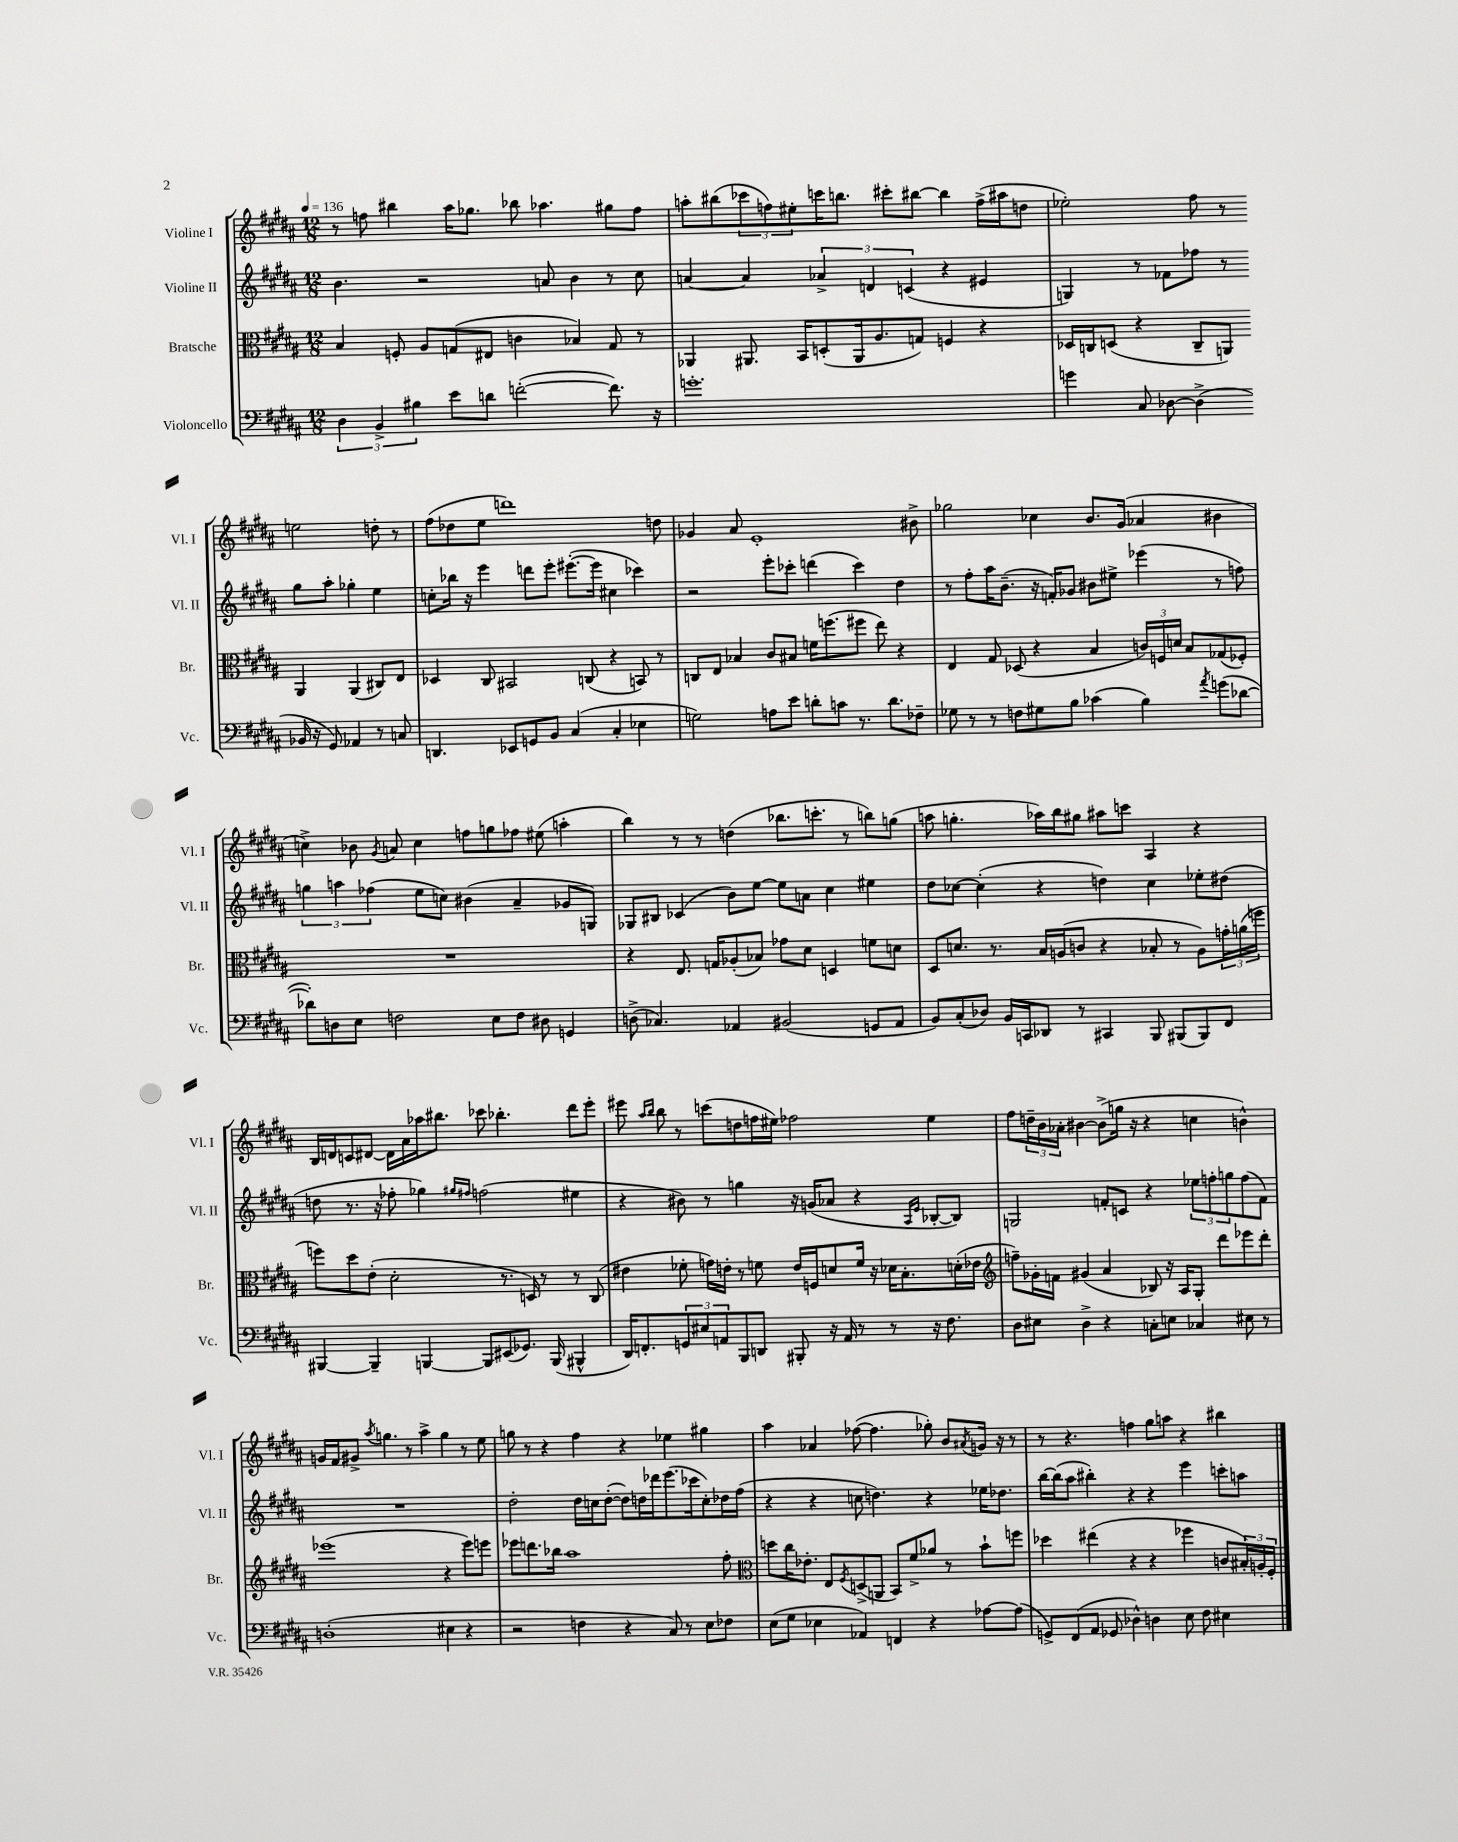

**kern	**kern	**kern	**kern
*staff4	*staff3	*staff2	*staff1
*clefF4	*clefC3	*clefG2	*clefG2
*k[f#c#g#d#a#]	*k[f#c#g#d#a#]	*k[f#c#g#d#a#]	*k[f#c#g#d#a#]
*M12/8	*M12/8	*M12/8	*M12/8
*MM136	*MM136	*MM136	*MM136
6D#	4B	4.b	8r
.	.	.	8ff
6BB^	.	.	.
.	8F'	.	4bb#
6B#	.	.	.
.	8A#	2r	.
8e	(8G	.	16aa#
.	.	.	8.gg-
8d	8E#	.	.
([2f'	4c	.	8bb-
.	.	8a	4.aa-
.	4B-)	4b	.
8.f])	8G	8r	8gg#
.	8r	8cc#	8ff
16r	.	.	.
=	=	=	=
1.g'	4AA-	[4a	8aa'
.	.	.	(8bb#
.	8.AA#	4a]	12ccc-
.	.	.	12ff)
.	.	.	12ee#'
.	16BB	.	.
.	(8D'	6a-^	16ccc
.	.	.	8.bb
.	16AA#	.	.
.	.	6d	.
.	8.A#	.	.
.	.	.	8ccc#'
.	.	(6c	.
.	8G)	.	[8bb#
.	4F	4r	4bb#]
.	4r	4e#	(16ff^
.	.	.	16aa#
.	.	.	8dd
=	=	=	=
4g	16D-	4G)	2ee-')
.	16C	.	.
.	(8D	.	.
8C#	4r	8r	.
[8D-	.	8f-	.
(4D-^]	8C~	8ff-	8ff#
.	8AA)	8r	8r
16BB-	4AA	8gg#	2ee
16r	.	.	.
8GG#)	.	8aa#'	.
4AA-	(4AA	4gg-'	.
8r	8C#)	4ee	8dd'
8C	8E	.	8r
=	=	=	=
4.DD	4D-	8cc'	(8ff#
.	.	16bb-	8dd-
.	.	16r	.
.	8C#	4eee	8ee
8EE-	2BB#	.	1ddd)
8GG	.	8ddd	.
8BB	.	8eee'	.
(4C#	.	([8.eee#'	.
.	(8C	.	.
.	.	16eee#]	.
4C#'	4r	4cc#	.
4E-	8BB)	4ccc-)	.
.	8r	.	8dd
=	=	=	=
2G)	8C	2r	4g-
.	8E	.	.
.	4B-	.	8a#
.	.	.	1e'
8A	8c#	8eee'	.
8e	8B#	8ccc-'	.
8d'	16f	(4ddd	.
.	(8.ff	.	.
8c	.	.	.
8.r	8ff#	4ccc-)	.
.	8ee)	.	.
8.d	.	.	.
.	4r	4dd#	.
8F-~	.	.	8b#^
=	=	=	=
8G-	4E	8r	2gg-
8r	.	8ff#'	.
8r	8G#	16aa#	.
.	.	(8.b~	.
8F	(8D-	.	.
8G#	4r	16r	4cc-
.	.	16f')	.
8B	.	8g-	.
(4c-	4B	8b#	8.b
.	.	8ee#^	.
.	.	.	(16g#
4B)	24c)	(4eee-	4a-
.	24F	.	.
.	24d	.	.
.	8B	.	.
8qa#	.	.	.
(8g	(8G-	8r	4b#
[8d-	8F-')	8ff)	.
=	=	=	=
8d-'])	1.r	6gg	4cc^)
8D	.	.	.
.	.	6aa	.
8E	.	.	8b-
.	.	(6ff-	.
.	.	.	8qg#
2F	.	.	8a
.	.	8ee	4cc
.	.	8cc)	.
.	.	(4b#	8ff
8E	.	.	8gg
8F	.	4a#~	8ff-
8D#	.	.	(8ee#
4GG	.	8g-	4aa'
.	.	8G)	.
=	=	=	=
(8D^	4r	8G-	4bb)
4.C-)	.	8B#	.
.	8.E	(4c-	8r
.	.	.	8r
.	16G	.	.
4AA-	(8A-'	8b)	(4dd
.	8B-)	[8ee	.
(2BB#	8g-	8ee]	8.bb-
.	8d#	8a	.
.	.	.	8.ccc'
.	4D	4cc#	.
.	.	.	8r
8GG	8f	4ee#	8bb)
8AA-	8d	.	(8gg
=	=	=	=
8BB)	8D#	8dd#	8aa
(8C#'	8.d	[8cc-	4.gg'
8D-)	.	(4cc-']	.
.	8.r	.	.
16BB	.	.	.
16CC	.	.	.
8DD-	16B	4r	16aa-)
.	(16A	.	16bb
8r	8c	.	8gg#
4CC#	4r	4dd)	8aa#
.	.	.	8ccc
8BBB	8B-'	4cc-	4A#
(8BBB#	8r	.	.
8BBB#)	8A)	8ee-'	4r
8FF#	24g'	(8dd#	.
.	(24a	.	.
.	24ff	.	.
=	=	=	=
[4BBB#	8ff)	8dd	16B
.	.	.	16d
.	8dd#	8.r	8c
4BBB#~]	(8e'	.	[8d#
.	.	16r	.
.	2d#'	8ff-'	16d#]
.	.	.	16a#
[4BBB	.	4gg-)	16aa-
.	.	.	8.bb#
.	.	16qqgg#	.
.	.	16qqff#	.
8BBB]	.	(2ff	8ccc-
(8EE#	8.r	.	4.bb-'
8.GG-)	.	.	.
.	16D)	.	.
.	8r	.	.
(16BBB	.	.	.
4BBB#^^	8r	4ee#	8ddd#
.	(8C#	.	8eee'
=	=	=	=
16DD#)	4e#	4r	8eee#
8.FF'	.	.	.
.	.	.	16qqaa#
.	.	.	16qqbb
.	.	.	8bb
12GG	8f-'	8b#)	8r
12E#	.	.	.
.	16g)	8r	(8ccc
12AA	.	.	.
.	16e'	.	.
8BBB	8r	4gg	8dd
8DD	8f	.	16ff
.	.	.	16ee#)
8BBB#'	16e	16r	2ff-
.	16F	(16g	.
16r	8d	8a-	.
16AA	.	.	.
8r	16f	4r	.
.	16r	.	.
8r	16d-	.	.
.	8.B'	.	.
.	.	16qqA#	.
.	.	16qqe	.
16r	.	[8B-'	4ee#
8.F#	.	.	.
.	(16d'	8B-])	.
.	16e-	.	.
=	=	=	=
*	*clefG2	*	*
8D#	8ff~)	2G	8ff#
8E#	16g-'	.	24dd~
.	.	.	24b
.	16f	.	.
.	.	.	24a-'
4D#^	(4g#	.	[4b#
4r	4a#	8f'	(8b#^]
.	.	8c	16gg
.	.	.	16r
8C'	8B-)	4r	4r
8E	16r	.	.
.	16A#	.	.
4C-	8G#'	12ee-	4cc
.	.	12ff'	.
.	8ddd#	.	.
.	.	12gg	.
8E#	8eee-	(8ff	4b^^)
8r	8ddd#'	8f)	.
=	=	=	=
(1D'	(1eee-	1.r	16g
.	.	.	16f#
.	.	.	8g#^
.	.	.	8qaa#
.	.	.	4.gg
.	.	.	8r
.	.	.	4aa#^
4E#	4r	.	4gg
4r	8eee-)	.	8r
.	8eee	.	8ee
=	=	=	=
2r	8eee-	2dd#'	8gg
.	8.ddd	.	8r
.	.	.	4r
.	16bb-	.	.
.	1aa#	.	.
4F	.	16dd#	4ff#
.	.	16cc	.
.	.	([8dd#'	.
4r	.	8dd#])	4r
.	.	16dd	.
.	.	16ddd-	.
8C#)	.	(8.eee	4ee-
8r	.	.	.
.	.	16ccc-	.
8E	.	8cc')	4gg#
8F-	8ff#'	16dd-	.
.	.	(16ff#	.
=	=	=	=
*	*clefC3	*	*
(8E	8dd	4r	4aa#
8G#	16cc#	.	.
.	8.e-'	.	.
4E-	.	4r	4a-
.	8E	.	.
.	8qF#	.	.
4AA-)	(8D^	8cc	([8ff-
.	8AA	4.dd)	4.ff-]
4FF	8BB)	.	.
.	8f#^	.	.
4r	8a-	4r	8gg-')
.	8r	.	8b
.	.	.	8qa#
[8A-	8b`	16ee-	16g
.	.	8.dd-	16r
(8A-]	8ff	.	8r
=	=	=	=
8GG^)	4dd-	[16bb	8r
.	.	(16bb]	.
(8FF#	.	8aa#	4.r
8AA#	(4ee#	4bb#')	.
8GG-	.	.	.
4D-^^)	4r	4r	4ff
4D	4r	4r	8gg#
.	.	.	8aa
8E	4ff-	4eee	4r
8F#	.	.	.
4E#	8c	8ccc'	4bb#
.	24B#')	8aa	.
.	24A'	.	.
.	24F#'	.	.
==	==	==	==
*-	*-	*-	*-
